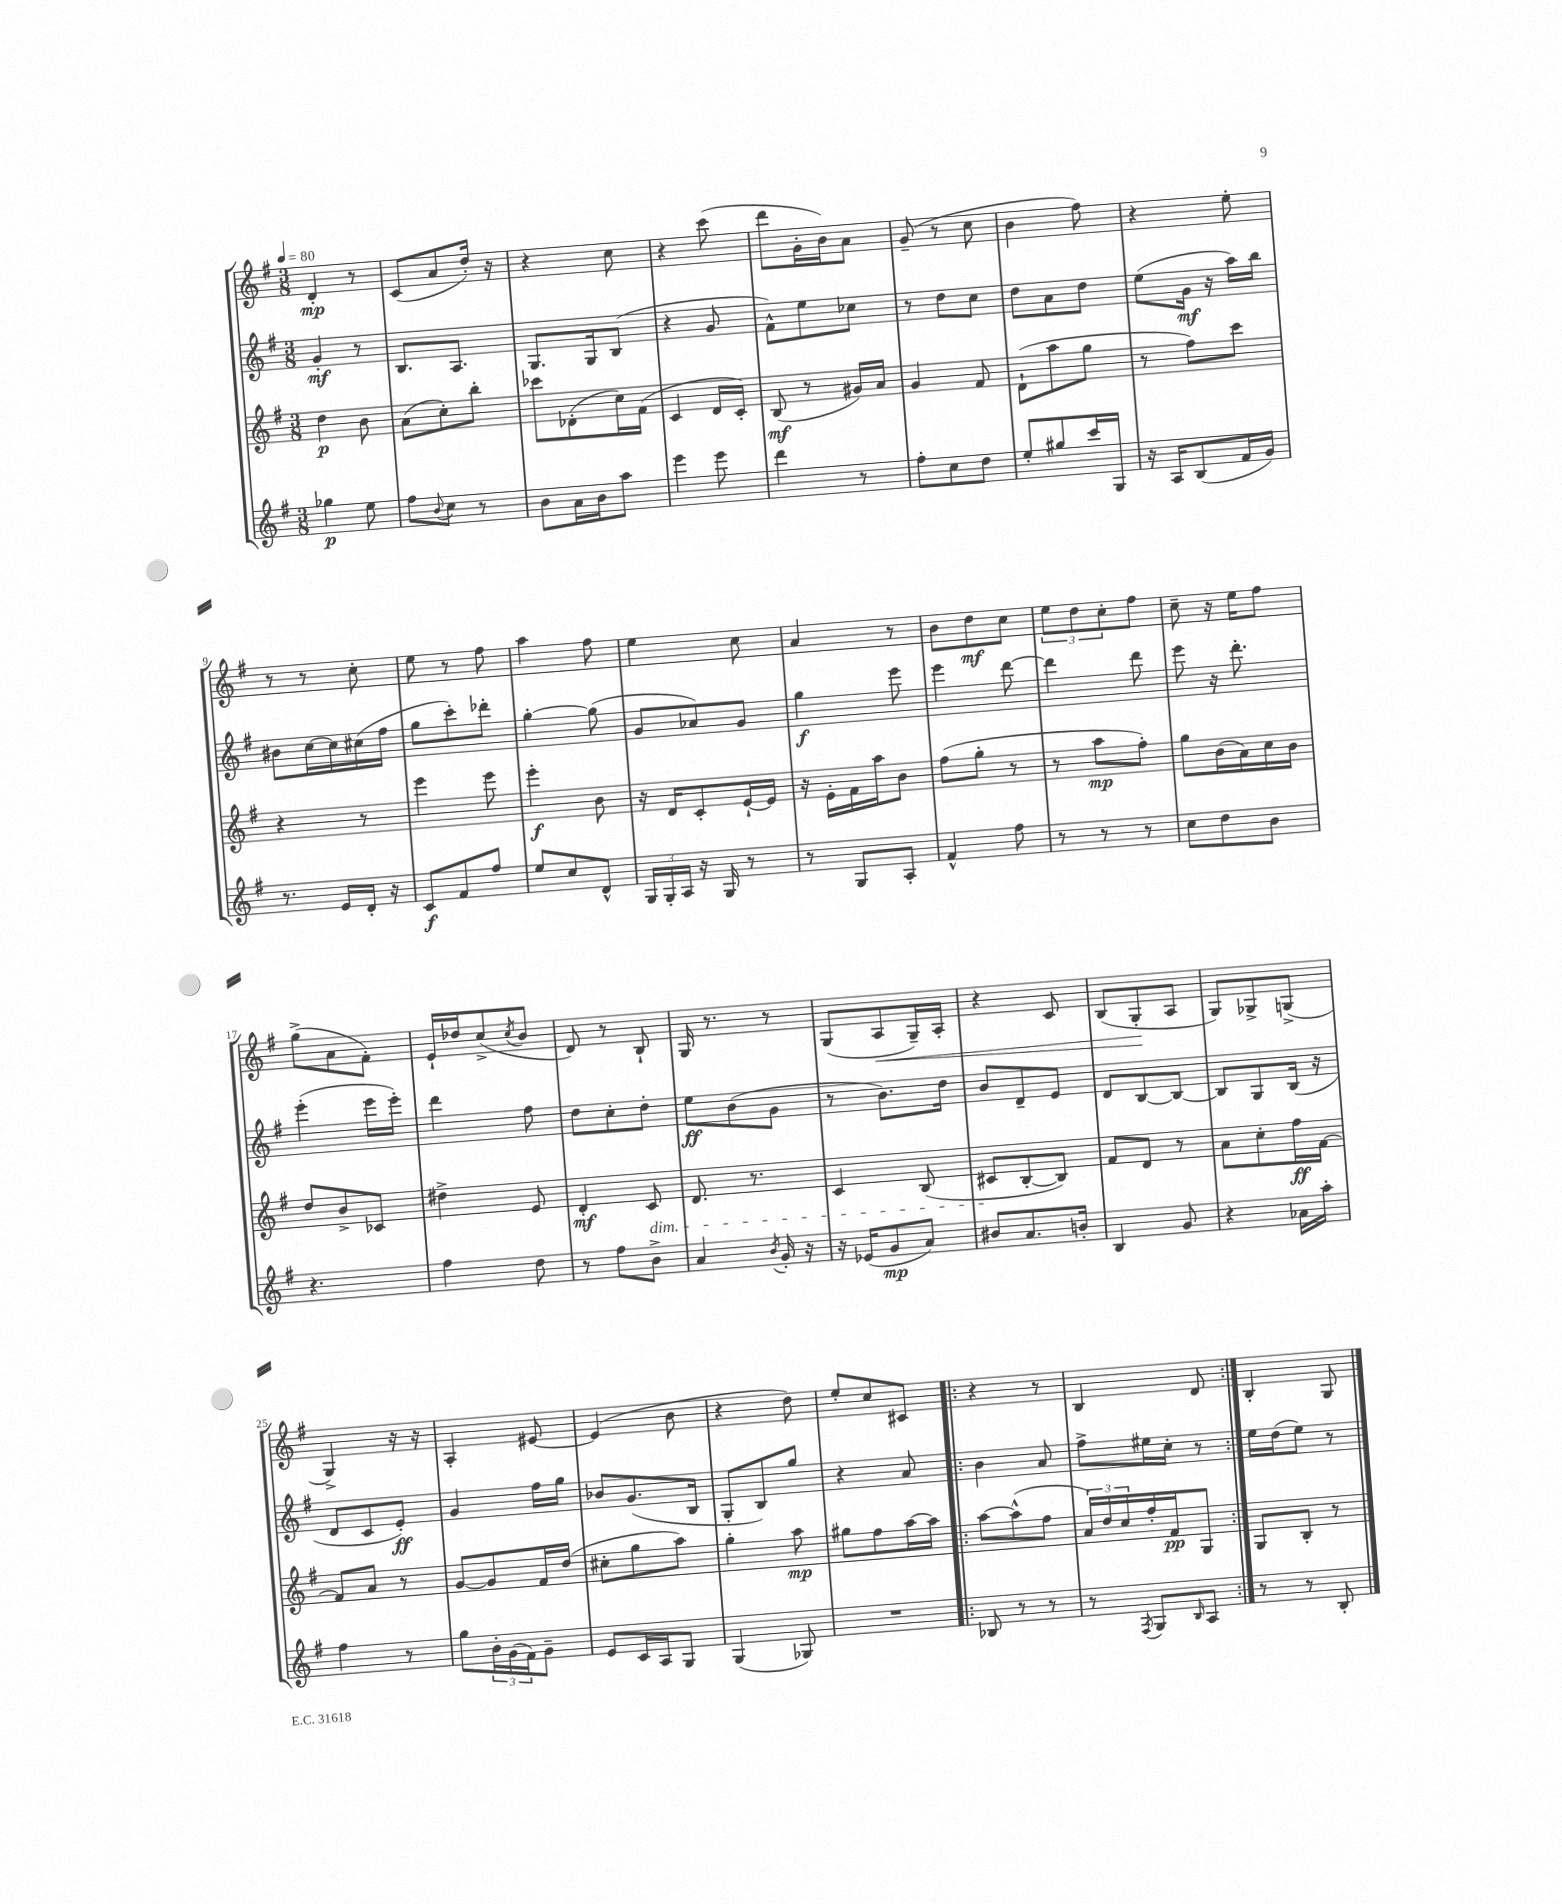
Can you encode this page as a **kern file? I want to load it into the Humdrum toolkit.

**kern	**kern	**kern	**kern
*staff4	*staff3	*staff2	*staff1
*clefG2	*clefG2	*clefG2	*clefG2
*k[f#]	*k[f#]	*k[f#]	*k[f#]
*M3/8	*M3/8	*M3/8	*M3/8
*MM80	*MM80	*MM80	*MM80
4gg-\	4dd\	4g'/	4d'/
8ee\	8b\	8r	8r
=	=	=	=
8ff#\L	(8a\L	8.B/L	(8c/L
8qqb/	.	.	.
8cc\J	8cc'\)	.	8a/
.	.	8.A/J	.
8r	8bb'\J	.	16dd'/Jk)
.	.	.	16r
=	=	=	=
8b\L	8ccc-\L	8.G/L	4r
16a\L	(8d-'\	.	.
16b\J	.	16G/k	.
8aa\J	16cc\L)	(8B/J	8cc\
.	(16f#\JJ	.	.
=	=	=	=
4eee\	4c/	4r	4r
8eee\	16d/LL	8g/	(8ccc\
.	16c'/JJ)	.	.
=	=	=	=
4ddd\	(8B/	8f#^^\L)	8ddd\L
.	8r	8ee\	16g'\L
.	.	.	16b\J)
8r	16g#/LL)	8cc-\J	8a\J
.	16a/JJ	.	.
=	=	=	=
8ff#'\L	4g/	8r	(8g~/
8cc\	.	8dd\L	8r
8dd\J	8f#/	8cc\J	8cc\
=	=	=	=
8ee'/L	(8d`\L	8dd\L	4b\
8gg#/	8aa\	8a\	.
16ccc/L	8gg\J	8dd\J	8ff#\)
16G/JJ	.	.	.
=	=	=	=
16r	8r	(8ee\L	4r
16A/LK	.	.	.
(8B/	8ff#\L)	16g\Jk	.
.	.	16r	.
16f#/L	8ccc\J	16aa\LL)	8ee'\
16g/JJ)	.	16bb\JJ	.
=	=	=	=
8.r	4r	8b#\L	8r
.	.	[16cc\L	8r
16e/LL	.	16cc\]	.
16d'/JJ	8r	(16cc#\	8cc'\
16r	.	16ff#\JJ	.
=	=	=	=
8c/L	4eee\	8gg\L	8ee\
8f#/	.	8ccc'\)	8r
8ff#/J	8eee\	8ddd-'\J	8ff#\
=	=	=	=
8ee/L	4eee'\	[4gg'\	4aa\
8cc/	.	.	.
8d^^/J	8b\	(8gg\]	8ff#\
=	=	=	=
24G/LL	16r	8g/L	4ee\
24G'/	.	.	.
.	16d/LK	.	.
24A/JJ	.	.	.
16r	8c'/	8a-/)	.
16G/	.	.	.
8r	[16e`/L	8g/J	8cc\
.	16e/]JJ	.	.
=	=	=	=
8r	16r	4gg\	4a/
.	16e'\LL	.	.
8G/L	16f#\	.	.
.	16aa\J	.	.
8A'/J	8b\J	8eee\	8r
=	=	=	=
4f#^^/	(8ff#\L	4eee\	8b\L
.	8gg'\J	.	8dd\
8ff#\	8r	[8ddd\	8cc\J
=	=	=	=
8r	8r	4ddd\]	12ee\L
.	.	.	12dd\
8r	8aa\L	.	.
.	.	.	12cc'\
8r	8ff#'\J)	8ddd\	8ff#\J
=	=	=	=
8cc\L	8gg\L	8eee\	8cc~\
8dd\	(16b\L	16r	16r
.	16a\)	8.ddd'\	16ee\LK
8b\J	16cc\	.	8ff#\J
.	16b\JJ	.	.
=	=	=	=
4.r	8dd/L	(4eee'\	(8gg^\L
.	8b^/	.	8a\
.	8c-/J	16eee\LL	8f#'\J)
.	.	16eee'\JJ)	.
=	=	=	=
4ff#\	4dd#^\	4ddd\	16e`/LL
.	.	.	16dd-/J
.	.	.	(8cc^/
.	.	.	8qcc/
8dd\	8e/	8ff#\	8b/J
=	=	=	=
8r	4d'/	8dd\L	8d/)
8ff#\L	.	8cc'\	8r
8b^\J	8c/	8dd'\J	8B`/
=	=	=	=
4a/	8.d/	8ee\L	16G/
.	.	.	8.r
.	.	(8b\	.
.	8.r	.	.
8qb/	.	.	.
16g'/	.	8g\J	8r
16r	.	.	.
=	=	=	=
16r	4c/	8r	(8G/L
(16e-/LK	.	.	.
8g/	.	8.b\L)	8A/
8a/J)	(8B/	.	16G~/L)
.	.	16dd\Jk	16A'/JJ
=	=	=	=
8b#/L	8c#/L	8b/L	4r
8.a/	[8B'/	8d~/	.
.	8B/]J)	8e/J	8c/
16b'/Jk	.	.	.
=	=	=	=
4B/	8f#/L	8d/L	(8B/L
.	8d/J	[8B/	8G'/
8g/	8r	8B/_J	8A/J
=	=	=	=
4r	8a\L	8B/]L	8G/L)
.	8cc'\	8G/	8G-^/
16a-\LL	16ff#\L	(16B/Jk	(8G^/J
16aa'\JJ	[16f#\JJ	16r	.
=	=	=	=
4ff#\	8f#/]L	8d/L	4G^/)
.	8a/J	8c/	.
8r	8r	8e'/J)	16r
.	.	.	16r
=	=	=	=
8gg\L	[8g/L	4g/	4A'/
24b'\L	8g/]	.	.
(24g\	.	.	.
24f#\J)	.	.	.
8g~\J	16f#/L	16ff#\LL	[8e#/
.	(16dd/JJ	16gg\JJ	.
=	=	=	=
8e/L	8cc#'\L	8b-/L	(4e#/]
16c/L	8gg\	(8.g/	.
16A/J	.	.	.
8G/J	8aa\J)	.	8b\
.	.	16B/Jk	.
=	=	=	=
(4G/	4gg'\	8G'/L	4r
.	.	8B/)	.
8G-/)	8aa\	8gg/J	8dd\)
=	=	=	=
4.r	8gg#\L	4r	8ee'/L
.	8ff#\	.	8cc/
.	[16aa\L	8a/	8c#/J
.	16aa\]JJ	.	.
=!|:	=!|:	=!|:	=!|:
8B-/	[8aa\L	4b\	4r
8r	(8aa^^\]	.	.
8r	8ff#\J	8a/	8r
=	=	=	=
8r	24a/LL)	8ff#^\L	4B/
.	24dd/	.	.
.	24cc/	.	.
8qF#/	.	.	.
8G/L	16ff#'/	16ee#\L	.
.	16f#/J	16cc'\JJ	.
16qqB/	.	.	.
8A/J	8G/J	8r	8d/
=:|!	=:|!	=:|!	=:|!
8r	8G/L	16ee\LL	4B'/
.	.	(16dd\J	.
8r	8B'/J	8ee\J)	.
8B'/	8r	8r	8G/
==	==	==	==
*-	*-	*-	*-
